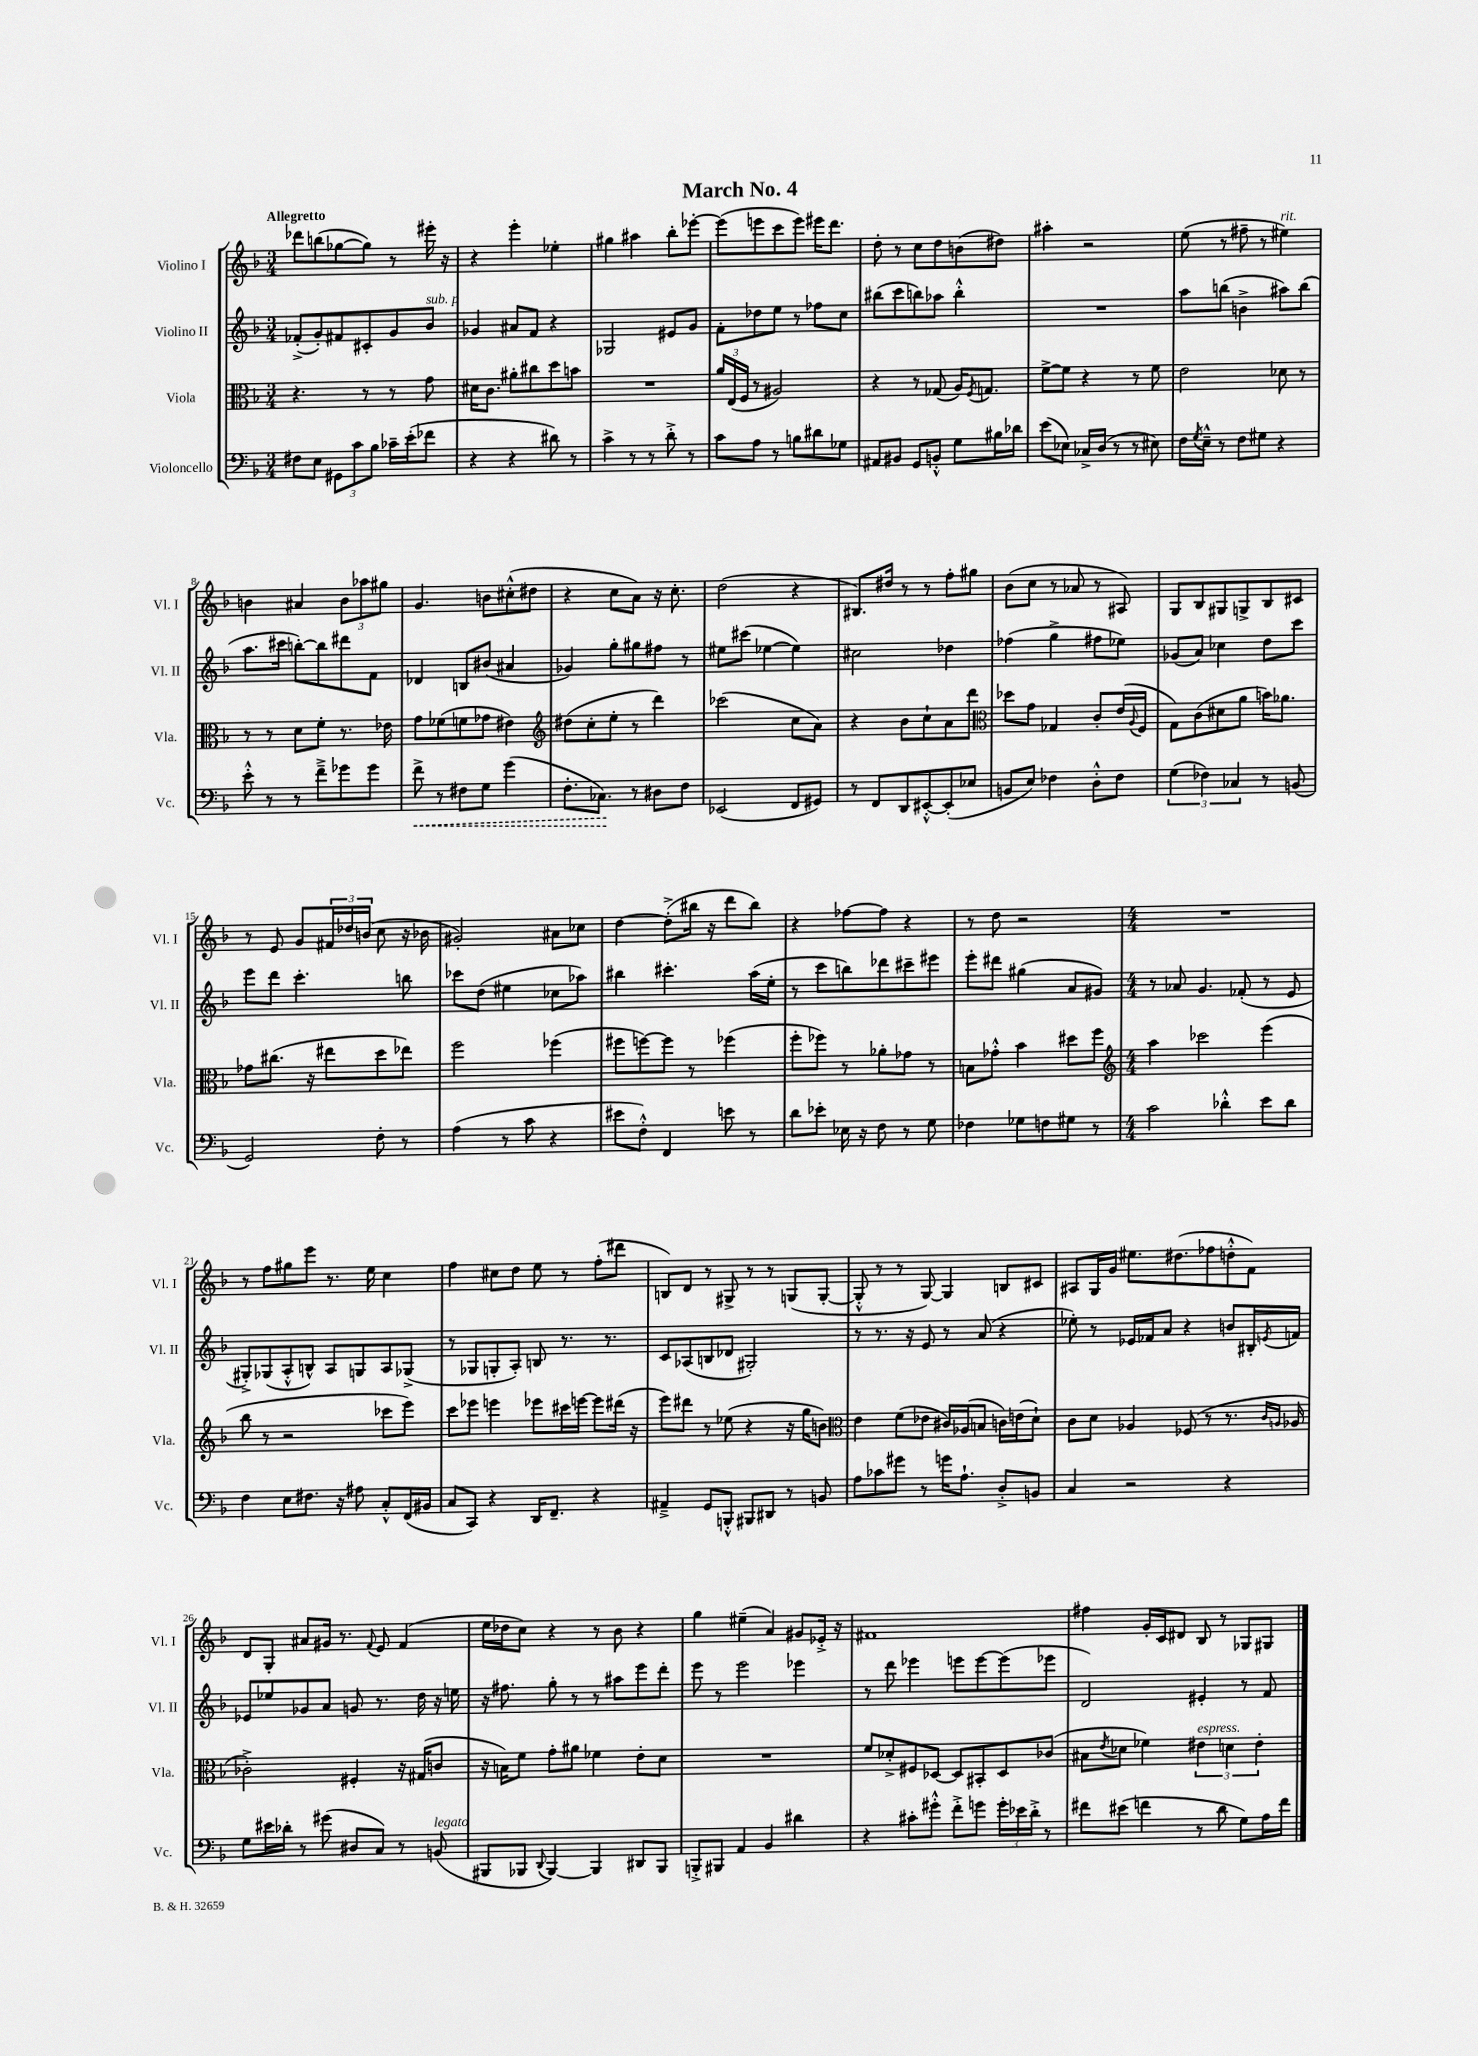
\header { title = "March No. 4" }
<<
\new StaffGroup <<
\new Staff = "s0" \with { instrumentName = "Violino I" shortInstrumentName = "Vl. I" } {
    \clef treble \key f \major \numericTimeSignature \time 3/4 \tempo "Allegretto"
    des'''8 b''8( ges''8~ ges''8) r8 eis'''16-. r16 |
    r4 e'''4-. ees''4-. |
    gis''4 ais''4 bes''8-. ees'''8~-. |
    ees'''8( e'''8 c'''8 e'''8) eis'''16 d'''8. |
    d''8-. r8 c''8 d''8 b'8( dis''8) |
    ais''4-. r2 |
    e''8( r8 fis''8-- r8 eis''4^\markup { \italic "rit." }) |
    b'4 ais'4 \tuplet 3/2 { b'8 aes''8 gis''8 } |
    g'4. b'8 cis''8-.-^( dis''8 |
    r4 c''8 a'8) r16 c''8.-. |
    d''2( r4 |
    bis8.) dis''16 r8 r8 f''8-. gis''8 |
    bes'8( c''8 r8 aes'8 r8 ais8) |
    g8 bes8 gis8 g8-> bes8 cis'8 |
    r8 e'8 g'8 \tuplet 3/2 { fis'16 des''16 b'16( } c''8 r16 bes'16 |
    gis'2-.) ais'8 ces''8 |
    d''4~ d''8-.->( bis''16 r16 d'''8 bis''8) |
    r4 fes''8~ fes''8 r4 |
    r8 d''8 r2 |
    \numericTimeSignature \time 4/4 R1 |
    r8 f''8 gis''8 e'''8 r8. e''16 c''4 |
    f''4 cis''8 d''8 e''8 r8 f''8-.( dis'''8 |
    b8) d'8 r8 gis8-> r8 r8 g8( g8~-. |
    g8-.-^ r8 r8 g8~) g4 b8 cis'8 |
    ais8 g16 g'16 eis''8. dis''8.( fes''8 d''8-.-^ f'8) |
    d'8 g8-. ais'8 gis'16 r8. \appoggiatura { f'8 } e'8 f'4( |
    e''16 des''16 c''8) r4 r8 bes'8 r4 |
    g''4 eis''4--( a'4) gis'8 ees'16-.-> r16 |
    fis'1 |
    fis''4 g'16-. c'16 dis'8 bes8 r8 ges8 gis8 \bar "|." |
}
\new Staff = "s1" \with { instrumentName = "Violino II" shortInstrumentName = "Vl. II" } {
    \clef treble \key f \major \numericTimeSignature \time 3/4
    fes'8-.->( g'8-.) fis'8 cis'8-. g'8 bes'8^\markup { \italic "sub. p" } |
    ges'4 ais'8 f'8 r4 |
    ges2 eis'8 g'8 |
    f'8-. des''8 e''8 r8 fes''8 c''8 |
    bis''8( c'''8 b''8) aes''8 b''4-.-^ |
    R2. |
    a''8 b''8( b'4-> ais''8) b''8( |
    a''8. cis'''16 b''8~-.) b''8 dis'''8 f'8 |
    des'4 b8 bis'8( ais'4 |
    ges'4) g''8-. gis''8 fis''8 r8 |
    eis''8 cis'''8( ees''4~ ees''4) |
    cis''2 des''4 |
    fes''4( g''4-> fis''8 ees''8) |
    ges'8( a'8) ces''4 d''8 c'''8 |
    e'''8 d'''8 c'''4.-. b''8 |
    ces'''8 d''8( eis''4 ces''8 aes''8) |
    bis''4 cis'''4.-. a''16( e''16-. |
    r8 c'''8 b''8) des'''8 cis'''8-- eis'''8 |
    e'''8-. dis'''8 gis''4( a'8 gis'8) |
    \numericTimeSignature \time 4/4 r8 aes'8 g'4. fes'8-.( r8 e'8 |
    gis8-.->) ges8( a8-.-^ b8-^) a8 g8 a8 ges8->( |
    r8 ges8 g8-. a8-.) b8 r8. r8. |
    c'8 aes8( b8 des'8 gis2-.) |
    r8 r8. r16 e'8 r8 a'8( r4 |
    ees''8-.) r8 ees'16 fes'16 a'8 r4 b'8 bis16-. \acciaccatura { e'8 } f'16 |
    ees'8 ees''8 ges'8 a'8 g'8 r8. d''16 r16 e''16 |
    r16 fis''8. g''8-. r8 r8 ais''8 e'''8 d'''8-. |
    e'''8 r8 e'''2 ees'''4 |
    r8 d'''8 ees'''4 e'''8 e'''8~ e'''8( ees'''8 |
    d'2) eis'4-. r8 f'8 \bar "|." |
}
\new Staff = "s2" \with { instrumentName = "Viola" shortInstrumentName = "Vla." } {
    \clef alto \key f \major \numericTimeSignature \time 3/4
    r4. r8 r8 g'8 |
    dis'16 c'8. ais'8-. cis''8 d''8 b'8 |
    R2. |
    \tuplet 3/2 { a'16 e16( f16 } r8 ais2) |
    r4 r8 ges8( a16) \acciaccatura { f8 } g8. |
    f'8~-> f'8 r4 r8 f'8 |
    e'2 des'8 r8 |
    r8 r8 d'8 f'8-. r8. ees'16 |
    g'8 fes'8( f'8 ges'8 eis'4) |
    \clef treble dis''8( c''8-. e''8-. r8 d'''4) |
    ces'''2( c''8 a'8) |
    r4 bes'8 c''8-! a'8 d'''8 |
    \clef alto des''8 g'8 ges4 c'8-. e'16( \appoggiatura { a8 } f16 |
    g8) c'8( dis'8 a'8 b'16) aes'8. |
    ges'8 cis''8.( r16 eis''8 d''8 ees''8) |
    f''2 fes''4( |
    fis''8 f''8~) f''8 r8 fes''4( |
    f''8-. fes''8) r8 aes'8-. ges'8 r8 |
    b8 ges'8-.-^ bes'4 dis''8 f''8 |
    \numericTimeSignature \time 4/4 \clef treble a''4 ces'''2 e'''4( |
    bes''8 r8 r2 ces'''8 e'''8) |
    c'''8 ees'''8 e'''4 ees'''8 cis'''16 e'''16~ e'''8 dis'''16( r16 |
    e'''8) dis'''8 r8 ees''8( r4 r16 g''16 b'8) |
    \clef alto e'4 f'8( ees'8 cis'16) aes16( b8 c'16) e'16( d'8-!) |
    c'8 d'8 aes4 fes8( r8 r8. \grace { c'16 a16 } aes16 |
    ces'2-.->) fis4-. r16 gis16( c'8 |
    r16 b16) f'8 g'8-. ais'8 fes'4 e'8-. d'8 |
    R1 |
    f'8 des'8-.-> fis8 des8~ des8 bis,8-. des8 ces'8( |
    bis8 \acciaccatura { e'8 } des'8 fes'4) \tuplet 3/2 { eis'4^\markup { \italic "espress." } d'4 eis'4-. } \bar "|." |
}
\new Staff = "s3" \with { instrumentName = "Violoncello" shortInstrumentName = "Vc." } {
    \clef bass \key f \major \numericTimeSignature \time 3/4
    fis8 e8 \tuplet 3/2 { gis,8 c'8 bes8 } ces'16-- e'16-.( fes'8 |
    r4 r4 dis'8) r8 |
    c'4-> r8 r8 d'8-.-> r8 |
    c'8 a8 r8 b8 dis'8 ges8 |
    ais,8 bis,8 g,8 b,8-.-^ g8 bis16 des'16 |
    e'8( ees8) ces16-> d16( r8 r8 eis8) |
    f16 \acciaccatura { g8 } e16---^ r8 f8 gis8 r4 |
    e'8-.-^ r8 r8 f'8---> ges'8 ges'8 |
    \once \override Hairpin.style = #'dashed-line f'8->\< r8 fis8 g8 g'4( |
    f8.-. ces8.\!) r8 dis8 f8 |
    ees,2( f,8 gis,8) |
    r8 f,8 d,8 eis,8~-.-^ eis,8-.( ees8 |
    b,8 e8) fes4 d8-.-^ fes8 |
    \tuplet 3/2 { g4( fes4) ces4 } r8 b,8( |
    g,2) f8-. r8 |
    a4( r8 c'8 r4 |
    eis'8 f8-.-^) f,4 e'8 r8 |
    d'8 ees'8-. ees16 r16 f8 r8 g8 |
    fes4 ges8 f8 gis8 r8 |
    \numericTimeSignature \time 4/4 c'2 des'4-.-^ e'8 des'8 |
    f4 e8 fis8. r16 ais8 c8-.-^ f,16( bis,16 |
    c8 c,8) r4 d,16 f,8.-- r4 |
    ais,4---> g,8 b,,8-.-^ bis,,8 dis,8 r8 b,8 |
    a8 ces'8 gis'8 r8 g'16 a8.-! d8-.-> b,8 |
    c4 r2 r4 |
    g8 eis'16 des'16-. r8 gis'8( dis8 c8) r8 b,8^\markup { \italic "legato" }( |
    bis,,8 bes,,8 \appoggiatura { d,8 } bes,,4~) bes,,4 dis,8 bes,,8 |
    b,,8-.-> bis,,8 a,4 bes,4 dis'4 |
    r4 cis'8-. gis'8-.-^ f'8-.-> g'8 \tuplet 3/2 { g'16-. ees'16 d'16-.-> } r8 |
    fis'8 eis'8( f'4 r8 d'8 g8) a16 f'16 \bar "|." |
}
>>
>>
